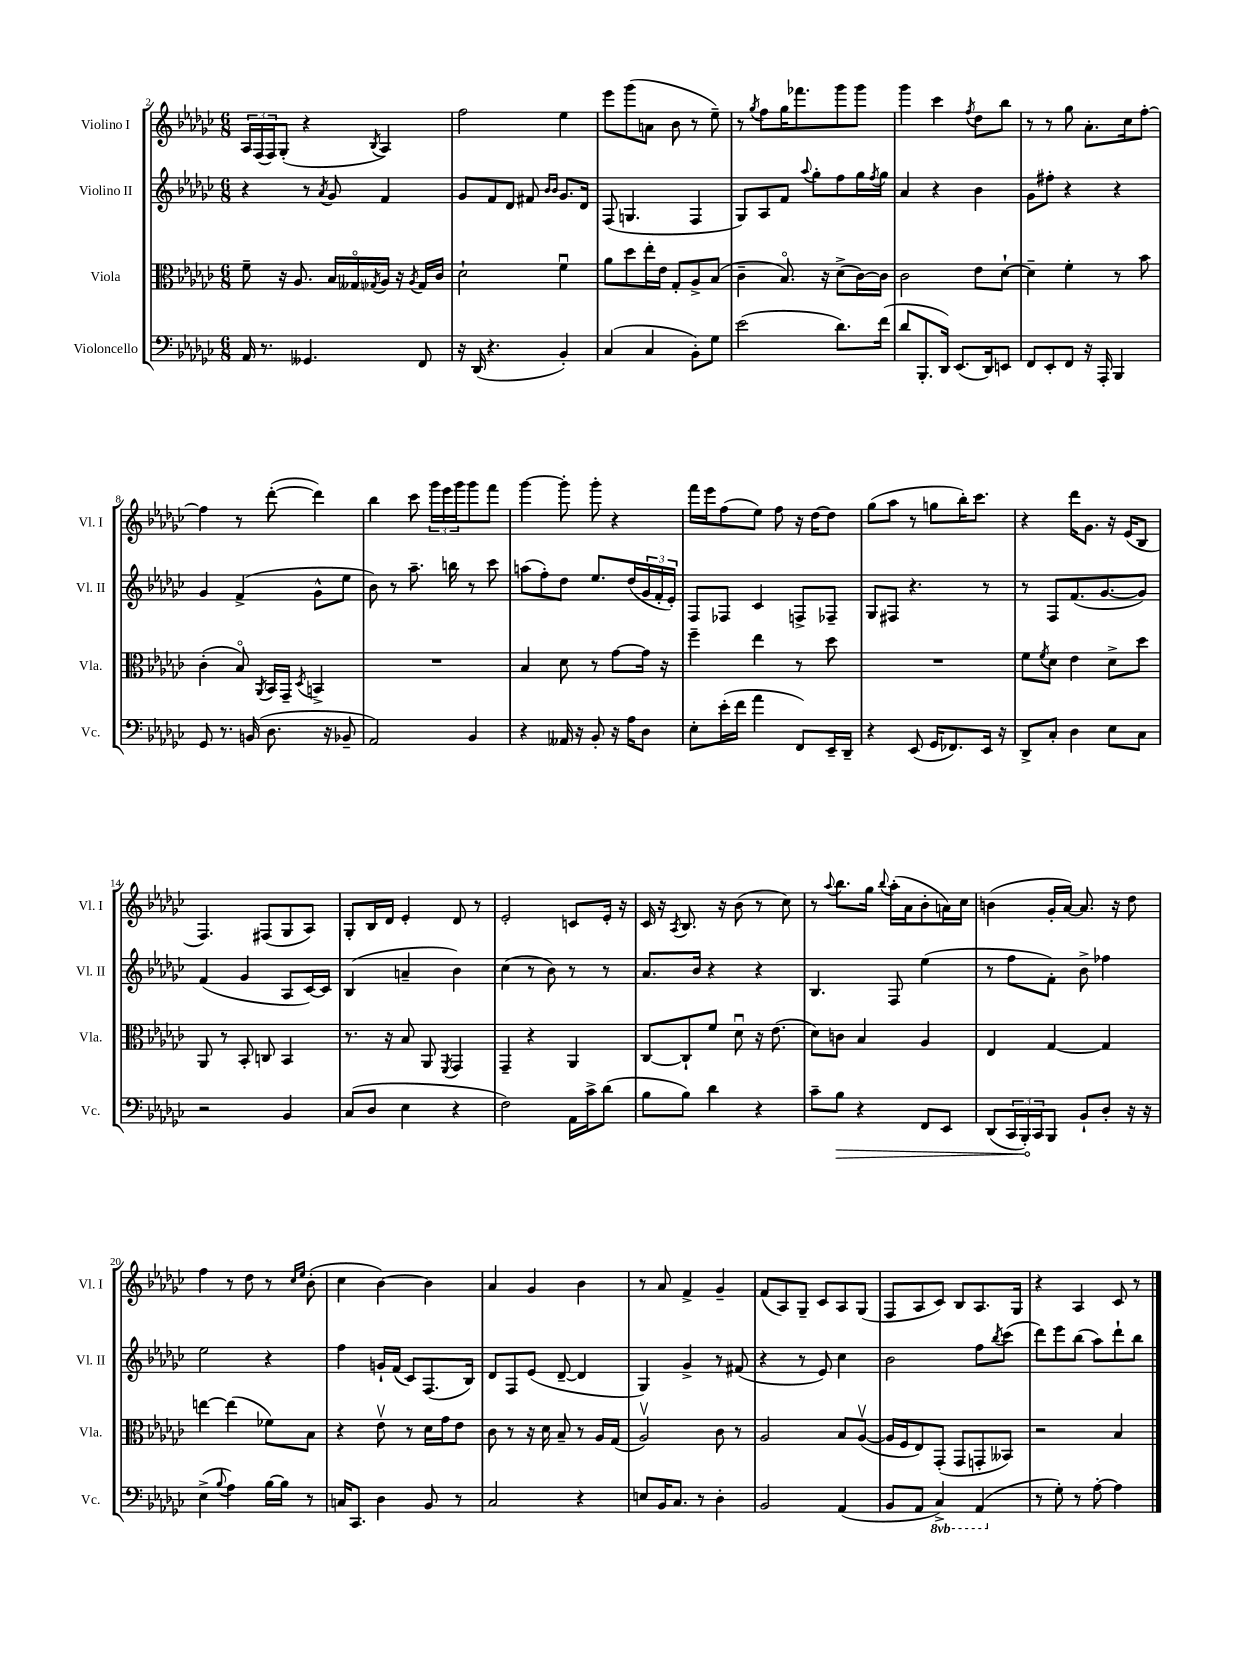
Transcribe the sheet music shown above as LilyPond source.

<<
\new StaffGroup <<
\new Staff = "s0" \with { instrumentName = "Violino I" shortInstrumentName = "Vl. I" } {
    \clef treble \key ges \major \numericTimeSignature \time 6/8
    \tuplet 3/2 { aes16 f16( f16) } ges8-.( r4 \acciaccatura { bes8 } aes4) |
    f''2 ees''4 |
    ees'''8 ges'''8( a'8 bes'8 r8 ees''8--) |
    r8 \acciaccatura { ges''8 } f''8 ges''16 fes'''8. ges'''8 ges'''8 |
    ges'''4 ces'''4 \acciaccatura { f''8 } des''8 bes''8 |
    r8 r8 ges''8 aes'8.-. ces''16 f''8~-. |
    f''4 r8 des'''8~-.( des'''4) |
    bes''4 ces'''8 \tuplet 3/2 { ges'''16 ees'''16 ges'''16 } ges'''8 f'''8 |
    ges'''4~ ges'''8-. ges'''8-. r4 |
    f'''16 ees'''16 f''8( ees''8) f''8 r16 des''16~ des''8 |
    ges''8( aes''8 r8 g''8 bes''16-.) ces'''8. |
    r4 des'''16 ges'8. r16 ees'16( bes8 |
    f4.) fis8( ges8 aes8) |
    ges8-. bes16 des'16 ees'4-. des'8 r8 |
    ees'2-. c'8 ees'16-. r16 |
    ces'16 r16 \acciaccatura { aes8 } bes8. r16 bes'8( r8 ces''8) |
    r8 \appoggiatura { aes''8 } bes''8. ges''16 \appoggiatura { bes''8 } aes''16-.( aes'16 bes'8-. a'16) ces''16 |
    b'4( ges'16-. aes'16~) aes'8. r16 des''8 |
    f''4 r8 des''8 r8 \grace { ces''16 ees''16 } bes'8-.( |
    ces''4 bes'4~) bes'4 |
    aes'4 ges'4 bes'4 |
    r8 aes'8 f'4-> ges'4-- |
    f'8( aes8) ges8-- ces'8 aes8 ges8( |
    f8 aes8 ces'8) bes8 aes8. ges16 |
    r4 aes4 ces'8 r8 \bar "|." |
}
\new Staff = "s1" \with { instrumentName = "Violino II" shortInstrumentName = "Vl. II" } {
    \clef treble \key ges \major \numericTimeSignature \time 6/8
    r4 r8 \acciaccatura { aes'8 } ges'8 f'4 |
    ges'8 f'8 des'8 fis'8 \grace { bes'16 bes'16 } ges'8. des'16 |
    f8( g4. f4 |
    ges8) aes8 f'8 \appoggiatura { aes''8 } ges''8-. f''8 ges''16 \acciaccatura { f''8 } ges''16 |
    aes'4 r4 bes'4 |
    ges'8 fis''8-. r4 r4 |
    ges'4 f'4->( ges'8-^ ees''8 |
    bes'8) r8 aes''8.-- b''16 r8 ces'''8 |
    a''8( f''8-.) des''8 ees''8. des''16( \tuplet 3/2 { ges'16 f'16-. ees'16-.) } |
    f8 fes8 ces'4 f8-> fes8-- |
    ges8 fis8 r4. r8 |
    r8 f8 f'8.( ges'8.~ ges'8) |
    f'4( ges'4 aes8 ces'16~) ces'16 |
    bes4( a'4-- bes'4) |
    ces''4( r8 bes'8) r8 r8 |
    aes'8. bes'16 r4 r4 |
    bes4. f8 ees''4( |
    r8 f''8 f'8-.) bes'8-> fes''4 |
    ees''2 r4 |
    f''4 g'16-! f'16( ces'8) f8.( bes16) |
    des'8 f8 ees'8( des'8~-- des'4 |
    ges4) ges'4-> r8 fis'8( |
    r4 r8 ees'8) ces''4 |
    bes'2 f''8 \acciaccatura { bes''8 } ces'''8( |
    des'''8) ees'''8 bes''8( aes''8) des'''8-! bes''8 \bar "|." |
}
\new Staff = "s2" \with { instrumentName = "Viola" shortInstrumentName = "Vla." } {
    \clef alto \key ges \major \numericTimeSignature \time 6/8
    f'8-- r16 aes8. bes16 geses16\flageolet \acciaccatura { ges8 } aes16 r16 \acciaccatura { aes8 } ges16 ces'16 |
    des'2-! f'4\downbow |
    aes'8 des''8 ees''16-. ees'16 ges8-. aes8-> bes8( |
    ces'4-- bes8.\flageolet) r16 des'8->( ces'16~) ces'16 |
    ces'2 ees'8 des'8~-! |
    des'4-- f'4-. r8 bes'8 |
    ces'4-.( bes8\flageolet) \acciaccatura { aes,8 } bes,16 ges,16-- \acciaccatura { des8 } b,4-> |
    R2. |
    bes4 des'8 r8 ges'8~ ges'16 r16 |
    f''4-- ees''4 r8 des''8 |
    R2. |
    f'8 \acciaccatura { f'8 } des'8 ees'4 des'8-> des''8 |
    aes,8 r8 bes,8-. c8 bes,4 |
    r8. r16 bes8 aes,8 \acciaccatura { f,8 } ges,4 |
    ges,4-- r4 aes,4 |
    ces8~ ces8-! f'8 des'8\downbow r16 ees'8.( |
    des'8) c'8 bes4 aes4 |
    ees4 ges4~ ges4 |
    e''4~ e''4( fes'8) bes8 |
    r4 ees'8\upbow r8 des'16 ges'16 ees'8 |
    ces'8 r8 r16 des'16 bes8-- r8 aes16 ges16( |
    aes2\upbow) ces'8 r8 |
    aes2 bes8 aes8~\upbow( |
    aes16 f16 ees8) ges,8-.( ges,8 g,8-. beses,8) |
    r2 bes4 \bar "|." |
}
\new Staff = "s3" \with { instrumentName = "Violoncello" shortInstrumentName = "Vc." } {
    \clef bass \key ges \major \numericTimeSignature \time 6/8 \set Staff.ottavationMarkups = #ottavation-simple-ordinals
    aes,16 r8. geses,4. f,8 |
    r16 des,16( r4. bes,4-.) |
    ces4( ces4 bes,8-.) ges8 |
    ees'2( des'8.) f'16( |
    des'8 bes,,8.-. des,16) ees,8.( des,16) e,8 |
    f,8 ees,8-. f,8 r16 aes,,16-. bes,,4 |
    ges,8 r8. b,16( des8. r16 bes,8-- |
    aes,2) bes,4 |
    r4 aeses,16 r16 bes,8-. r16 aes16 des8 |
    ees8-. ees'16-.( f'16 aes'4 f,8) ees,16-- des,16-- |
    r4 ees,8( ges,16 fes,8.) ees,16 r16 |
    des,8-> ces8-. des4 ees8 ces8 |
    r2 bes,4 |
    ces8( des8 ees4 r4 |
    f2) aes,16 ces'16-> des'8( |
    bes8 bes8) des'4 r4 |
    ces'8-- \once \override Hairpin.circled-tip = ##t bes8\> r4 f,8 ees,8 |
    des,8( \tuplet 3/2 { ces,16 bes,,16-.\!) ces,16 } bes,,8 bes,8-! des8-. r16 r16 |
    ees4->( \appoggiatura { bes8 } aes4) bes16~ bes16 r8 |
    c16 ces,8. des4 bes,8 r8 |
    ces2 r4 |
    e8 bes,16 ces8. r8 des4-. |
    bes,2 aes,4( |
    bes,8 aes,8 \ottava #-1 ces,4->) aes,,4( \ottava #0 |
    r8 ges8-.) r8 aes8~-. aes4 \bar "|." |
}
>>
>>
\layout { \context { \Score currentBarNumber = #2 } }
